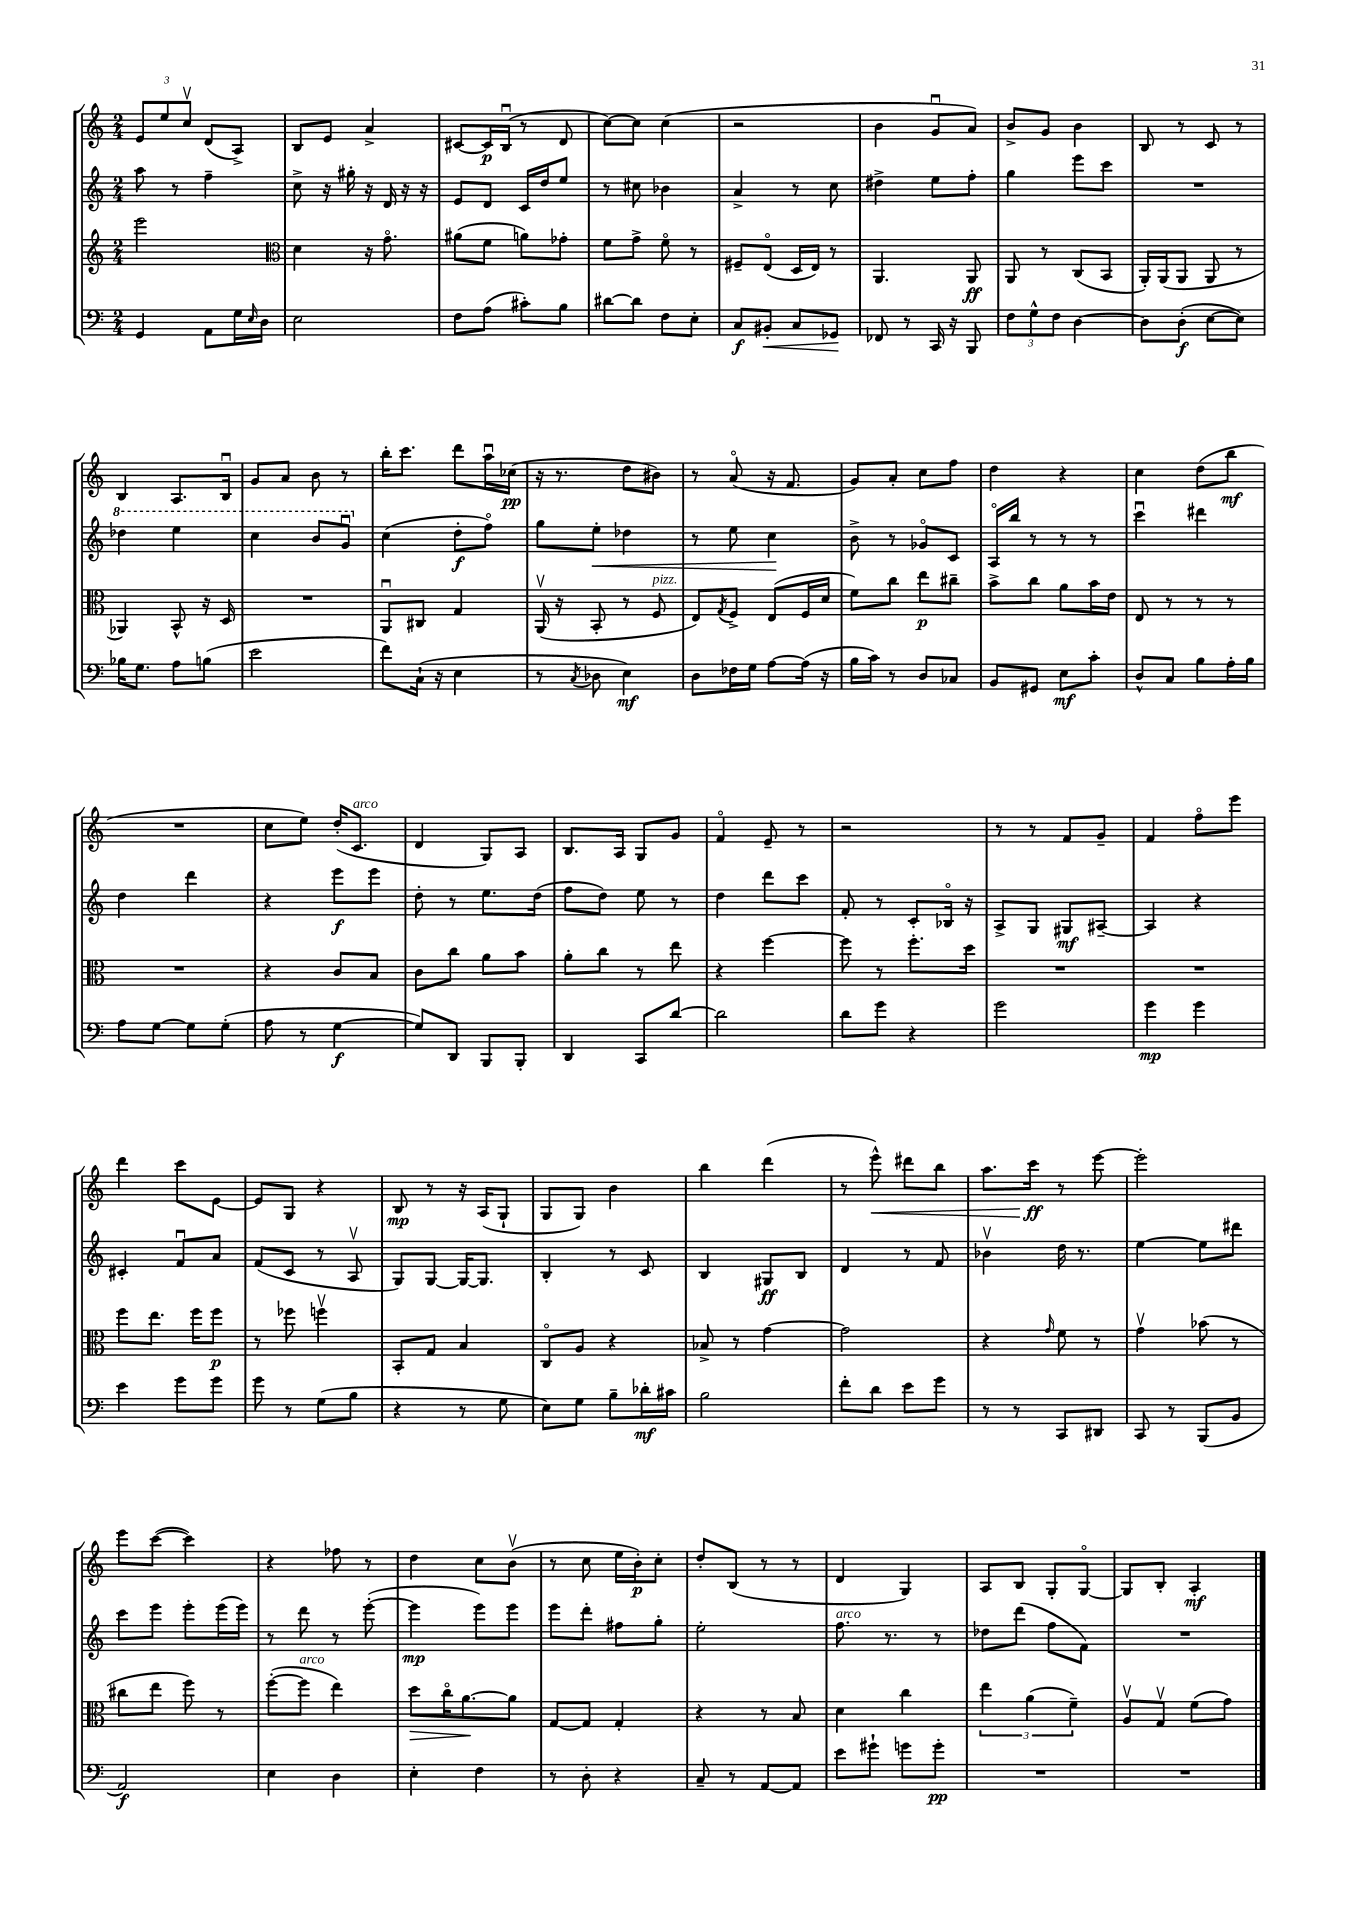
<<
\new StaffGroup <<
\new Staff = "s0" {
    \clef treble \key c \major \numericTimeSignature \time 2/4
    \tuplet 3/2 { e'8 e''8 c''8\upbow } d'8( a8->) |
    b8 e'8 a'4-> |
    cis'8~ cis'16\p b16\downbow( r8 d'8 |
    c''8~) c''8 c''4( |
    r2 |
    b'4 g'8\downbow a'8) |
    b'8-> g'8 b'4 |
    b8 r8 c'8 r8 |
    b4 a8. b16\downbow |
    g'8 a'8 b'8 r8 |
    b''16-. c'''8. d'''8 a''16\downbow ces''16\pp( |
    r16 r8. d''8 bis'8) |
    r8 a'8\flageolet( r16 f'8. |
    g'8) a'8-. c''8 f''8 |
    d''4 r4 |
    c''4 d''8( b''8\mf |
    R2 |
    c''8 e''8) d''16-.( c'8.^\markup { \italic "arco" } |
    d'4 g8) a8 |
    b8. a16 g8 g'8 |
    f'4\flageolet e'8-- r8 |
    r2 |
    r8 r8 f'8 g'8-- |
    f'4 f''8\flageolet e'''8 |
    d'''4 c'''8 e'8~ |
    e'8 g8 r4 |
    b8\mp r8 r16 a16( g8-! |
    g8 g8) b'4 |
    b''4 d'''4( |
    r8 e'''8-^\<) dis'''8 b''8 |
    a''8. c'''16\ff\! r8 e'''8~ |
    e'''2-. |
    e'''8 c'''8~( c'''4) |
    r4 fes''8 r8 |
    d''4 c''8 b'8\upbow( |
    r8 c''8 e''16 b'16-.\p) c''8-. |
    d''8-. b8( r8 r8 |
    d'4 g4) |
    a8 b8 g8-. g8~\flageolet |
    g8 b8-. a4-.\mf \bar "|." |
}
\new Staff = "s1" {
    \clef treble \key c \major \numericTimeSignature \time 2/4
    a''8 r8 f''4-- |
    c''8-> r16 gis''16-. r16 d'16 r16 r16 |
    e'8 d'8 c'16 d''16 e''8 |
    r8 cis''8 bes'4 |
    a'4-> r8 c''8 |
    dis''4-> e''8 f''8-. |
    g''4 e'''8 c'''8 |
    R2 |
    \ottava #1 des'''4 e'''4 |
    c'''4 b''8 g''8\downbow \ottava #0 |
    c''4( d''8-.\f f''8\flageolet) |
    g''8 e''8-.\< des''4 |
    r8 e''8 c''4\! |
    b'8-> r8 ges'8\flageolet c'8 |
    a16\flageolet b''16 r8 r8 r8 |
    c'''4\downbow dis'''4 |
    d''4 d'''4 |
    r4 e'''8\f e'''8 |
    d''8-. r8 e''8. d''16( |
    f''8 d''8) e''8 r8 |
    d''4 d'''8 c'''8 |
    f'8-. r8 c'8-. bes16\flageolet r16 |
    a8-> g8 gis8\mf ais8~-- |
    ais4 r4 |
    cis'4-. f'8\downbow a'8 |
    f'8( c'8 r8 a8\upbow |
    g8) g8~ g16~ g8. |
    b4-. r8 c'8 |
    b4 gis8\ff b8 |
    d'4 r8 f'8 |
    bes'4\upbow d''16 r8. |
    e''4~ e''8 dis'''8 |
    c'''8 e'''8 e'''8-. e'''16( e'''16) |
    r8 d'''8 r8 e'''8~-.( |
    e'''4\mp e'''8) e'''8 |
    e'''8 d'''8-. fis''8 g''8-. |
    e''2-. |
    f''8.^\markup { \italic "arco" } r8. r8 |
    des''8 d'''8( f''8 f'8) |
    R2 \bar "|." |
}
\new Staff = "s2" {
    \clef treble \key c \major \numericTimeSignature \time 2/4
    e'''2 |
    \clef alto d'4 r16 g'8.\flageolet |
    ais'8( f'8 a'8) ges'8-. |
    f'8 g'8-> f'8\flageolet r8 |
    fis8-- e8\flageolet( d16 e16) r8 |
    a,4. a,8\ff |
    a,8 r8 c8( b,8 |
    a,16-.) a,16( a,8 a,8 r8 |
    aes,4) b,8-^ r16 d16 |
    R2 |
    a,8\downbow cis8 g4 |
    a,16\upbow( r16 b,8-. r8 f8^\markup { \italic "pizz." } |
    e8) \acciaccatura { g8 } f8-> e8( f16 d'16 |
    f'8) c''8 e''8\p cis''8-- |
    b'8-> c''8 a'8 b'16 e'16 |
    e8 r8 r8 r8 |
    R2 |
    r4 c'8 b8 |
    c'8 c''8 a'8 b'8 |
    a'8-. c''8 r8 e''8 |
    r4 f''4~ |
    f''8 r8 f''8.-. d''16 |
    R2 |
    R2 |
    f''8 e''8. f''16 f''8\p |
    r8 fes''8 f''4\upbow |
    b,8-. g8 b4 |
    c8\flageolet a8 r4 |
    bes8-> r8 g'4~ |
    g'2 |
    r4 \grace { g'16 } f'8 r8 |
    g'4\upbow bes'8( r8 |
    cis''8 e''8 f''8) r8 |
    f''8~-.( f''8^\markup { \italic "arco" } e''4) |
    d''8\> c''16\flageolet a'8.~\! a'8 |
    g8~ g8 g4-. |
    r4 r8 b8 |
    d'4 c''4 |
    \tuplet 3/2 { e''4 a'4( f'4--) } |
    a8\upbow g8\upbow f'8( g'8) \bar "|." |
}
\new Staff = "s3" {
    \clef bass \key c \major \numericTimeSignature \time 2/4
    g,4 a,8 g16 \grace { e16 } d16 |
    e2 |
    f8 a8( cis'8-.) b8 |
    dis'8~ dis'8 f8 e8-. |
    c8\f bis,8-.\< c8 ges,8\! |
    fes,8 r8 c,16 r16 b,,8 |
    \tuplet 3/2 { f8 g8-^ f8 } d4~ |
    d8 d8-.\f( e8~ e8) |
    bes16 g8. a8 b8( |
    e'2 |
    f'8) c16-!( r16 e4 |
    r8 \acciaccatura { c8 } des8 e4\mf) |
    d8 fes16 g16 a8~ a16( r16 |
    b16 c'16) r8 d8 ces8 |
    b,8 gis,8 e8\mf c'8-. |
    d8-^ c8 b8 a16-. b16 |
    a8 g8~ g8 g8-.( |
    a8 r8 g4~\f |
    g8) d,8 b,,8 b,,8-. |
    d,4 c,8 d'8~ |
    d'2 |
    d'8 g'8 r4 |
    g'2 |
    g'4\mp g'4 |
    e'4 g'8 g'8 |
    g'8 r8 g8( b8 |
    r4 r8 g8 |
    e8) g8 b8-- des'16-.\mf cis'16 |
    b2 |
    f'8-. d'8 e'8 g'8 |
    r8 r8 c,8 dis,8 |
    c,8 r8 b,,8( b,8 |
    a,2\f) |
    e4 d4 |
    e4-. f4 |
    r8 d8-. r4 |
    c8-- r8 a,8~ a,8 |
    e'8 gis'8-! g'8 g'8-.\pp |
    R2 |
    R2 \bar "|." |
}
>>
>>
\layout { \context { \Score \remove "Bar_number_engraver" } }
